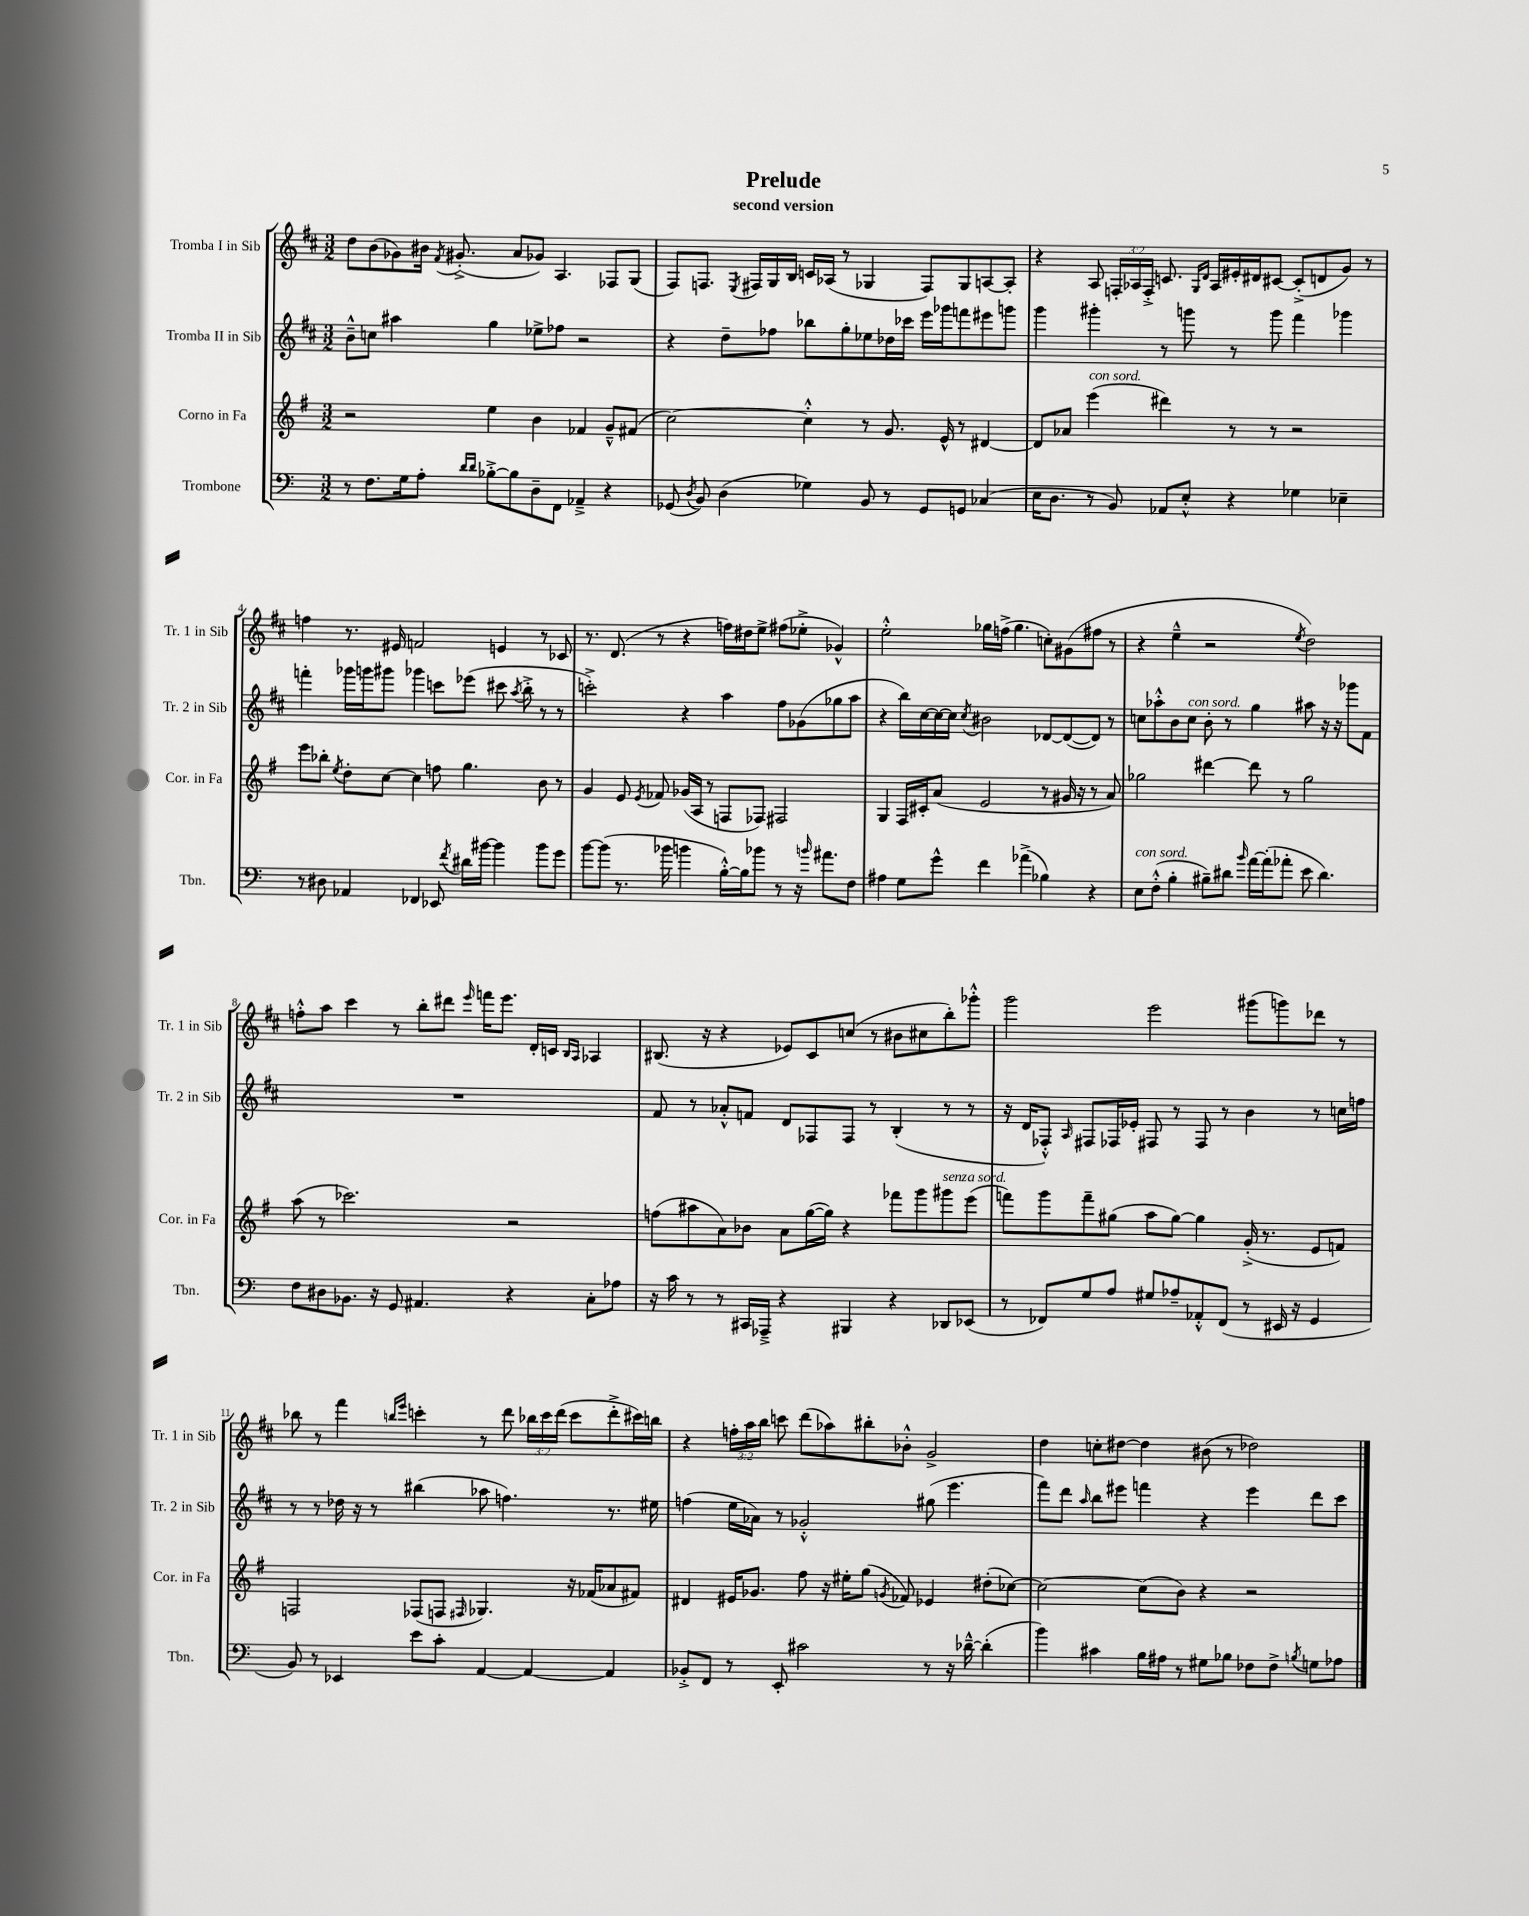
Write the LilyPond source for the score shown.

\header { title = "Prelude" subtitle = "second version" }
<<
\new StaffGroup <<
\new Staff = "s0" \with { instrumentName = "Tromba I in Sib" shortInstrumentName = "Tr. 1 in Sib" } {
    \clef treble \key d \major \numericTimeSignature \time 3/2 \override Staff.TupletNumber.text = #tuplet-number::calc-fraction-text
    \autoBeamOff d''8[ b'8( ges'8) bis'16] \acciaccatura { fis'8 } gis'8.-.->( a'8[ ges'8]) a4. fes8[ g8]( |
    fis8[) f8.] \acciaccatura { e8 } fis16[ g16 b16] c'16[ aes16]( r8 ges4 fis8[) ges8 a8~ a8]-. |
    r4 a8 \tuplet 3/2 { f16[-. aes16 f16]-.-> } c'8. \grace { g16[ d'16] } aes16[ eis'16-. dis'16 cis'8]~ cis'8[-.->( d'8 g'8]) r8 |
    f''4 r8. eis'16 f'2 e'4 r8 ces'8 |
    r8. d'8.( r8 r4 f''16[) dis''16 e''8]-> fis''8[( ees''8]-.-> ges'4-^) |
    e''2-.-^ ges''16[ f''16]->( ges''4. c''8[-.) gis'8( fis''8] r8 |
    r4 e''4---^ r2 \acciaccatura { e''8 } d''2) |
    f''8[-.-^ a''8] cis'''4 r8 b''8[-. dis'''8] \grace { e'''16 } f'''16[ e'''8.] d'16[-. c'16] \grace { b16[ a16] } aes4 |
    bis8.( r16 r4 ees'8[) cis'8 c''8]( r8 bis'8[ cis''8 b''8-.) ges'''8]-.-^ |
    g'''2 e'''2 gis'''8[( g'''8) des'''8] r8 |
    bes''8 r8 fis'''4 \grace { b''16[ e'''16] } c'''4-. r8 d'''8 \tuplet 3/2 { bes''16[ c'''16 d'''16]( } c'''8[ d'''8-.-> cis'''16) b''16] |
    r4 \tuplet 3/2 { f''16[-. a''16 b''16] } c'''8 d'''8[( aes''8) bis''8-. bes'8]-.-^ g'2-> |
    d''4 c''8[-. dis''8]~ dis''4 bis'8( r8 des''2) \bar "|." |
}
\new Staff = "s1" \with { instrumentName = "Tromba II in Sib" shortInstrumentName = "Tr. 2 in Sib" } {
    \clef treble \key d \major \numericTimeSignature \time 3/2
    \autoBeamOff b'8[---^ c''8] ais''4 g''4 ees''8[-> fes''8] r2 |
    r4 d''8[-- fes''8] bes''8[ g''8-. ees''8 des''16 ces'''16] e'''16[ ges'''16 f'''8 eis'''8 g'''8] |
    g'''4 gis'''4-. r8 g'''8 r8 g'''8 fis'''4 ges'''4 |
    f'''4-. ges'''16[ g'''16 gis'''8] ges'''4 c'''8[ ees'''8]( cis'''8 \acciaccatura { a''8 } b''8-.-> r8 r8 |
    c'''2-.->) r4 a''4 fis''8[ ges'8( ges''8 a''8] |
    r4 b''16[) cis''16~ cis''16~ cis''16] \acciaccatura { cis''8 } bis'2 des'8[~ des'8~( des'8]) r8 |
    c''8[ aes''8-.-^ b'8 c''8]^\markup { \italic "con sord." } b'8-. r8 g''4 ais''8 r16 r16 ges'''8[ fis'8] |
    R1. |
    fis'8 r8 aes'8[-.-^ f'8] d'8[ fes8 fes8] r8 b4-.( r8 r8 |
    r16 d'16[ fes8]-.-^) \grace { a16 } fis8[ fes16 ees'16]-. fis8 r8 fis8 r8 b'4 r8 c''16[ f''16] |
    r8 r8 des''16 r16 r8 bis''4( aes''8 f''4.) r8. eis''16 |
    f''4( e''16[ aes'16]) r8 ges'2-.-^ gis''8( e'''4. |
    fis'''8[) d'''8] \grace { a''16 } b''8[ eis'''8] f'''4 r4 eis'''4 d'''8[ cis'''8] \bar "|." |
}
\new Staff = "s2" \with { instrumentName = "Corno in Fa" shortInstrumentName = "Cor. in Fa" } {
    \clef treble \key g \major \numericTimeSignature \time 3/2
    \autoBeamOff r2 e''4 b'4 fes'4 g'8[---^ fis'8]( |
    c''2~) c''4-.-^ r8 g'8. e'16-^ r8 dis'4~ |
    dis'8[ aes'8] e'''4^\markup { \italic "con sord." }( dis'''4) r8 r8 r2 |
    e'''8[ bes''8]-. \acciaccatura { e''8 } d''8[-. c''8]~ c''4 f''8 g''4. b'8 r8 |
    g'4 e'8 \acciaccatura { e'8 } fes'8 ges'16[( a16] r8 f8[ fes8]) fis2 |
    g4 fis16[ cis'16-. a'8]( e'2 r8 gis'16 r16 r8 a'8) |
    ges''2 dis'''4~ dis'''8 r8 ges''2 |
    a''8( r8 ces'''2.) r2 |
    f''8[( ais''8 a'8) bes'8] a'8[ g''16~( g''16]) r4 fes'''8[ g'''8 gis'''8^\markup { \italic "senza sord." } e'''8]( |
    f'''8[) g'''8 f'''8-- gis''8]( a''8[ gis''8]~) gis''4 g'16-.->( r8. e'8[ f'8]) |
    f2 fes8[( f8] \grace { fis16 } ges4.) r16 fes'16[( aes'8 fis'8]) |
    dis'4 eis'16[ ges'8.] fis''8 r16 eis''16[-. g''8]( \acciaccatura { g'8 } fes'8) ees'4 dis''8[-.( ces''8]~) |
    ces''2~ ces''8[( b'8]) r4 r2 \bar "|." |
}
\new Staff = "s3" \with { instrumentName = "Trombone" shortInstrumentName = "Tbn." } {
    \clef bass \key c \major \numericTimeSignature \time 3/2
    \autoBeamOff r8 f8.[ g16 a8]-. \grace { d'16[ d'16] } bes8[~-.-> bes8 d8-- f,8] aes,4---> r4 |
    ges,8( \acciaccatura { d8 } b,8) d4( ges4) b,8 r8 ges,8[ g,8] ces4( |
    e16[ d8.] r8 b,8) aes,8[ e8]-.-^ r4 ges4 ees4-- |
    r8 dis8 aes,4 fes,4 ees,8 \acciaccatura { f'8 } dis'16[ bis'16]~ bis'4 bis'8[ g'8] |
    b'8[~ b'8]( r8. bes'16 b'4 b16[~-.-^) b16 bes'8] r8 r16 \grace { b'16 } ais'8.[ f8] |
    ais4 g8[ g'8]-^ f'4 aes'4->( bes4) r4 |
    e8[^\markup { \italic "con sord." } f8]-.-^( b4-. bis8[--) dis'8] \grace { b'16 } a'16[~ a'16-.( aes'8]-. e'8 dis'4.) |
    f8[ dis8 bes,8.] r16 g,8 ais,4. r4 c8[-. aes8] |
    r16 c'16 r8 r8 cis,16[ aes,,16]---> r4 bis,,4 r4 des,8[ ees,8]( |
    r8 fes,8[) g8 a8] gis8[ aes8-- aes,8-.-^ fes,8]( r8 eis,16 r16 g,4 |
    b,8) r8 ees,4 e'8[ c'8]-. a,4~ a,4~ a,4 |
    bes,8[-.-> f,8] r8 e,8-. cis'2 r8 r16 des'16~---^ des'4-.( |
    b'4) cis'4 b16[ ais16] r8 gis8[ bes8] fes8[ fes8]-> \acciaccatura { b8 } g8[ aes8] \bar "|." |
}
>>
>>
